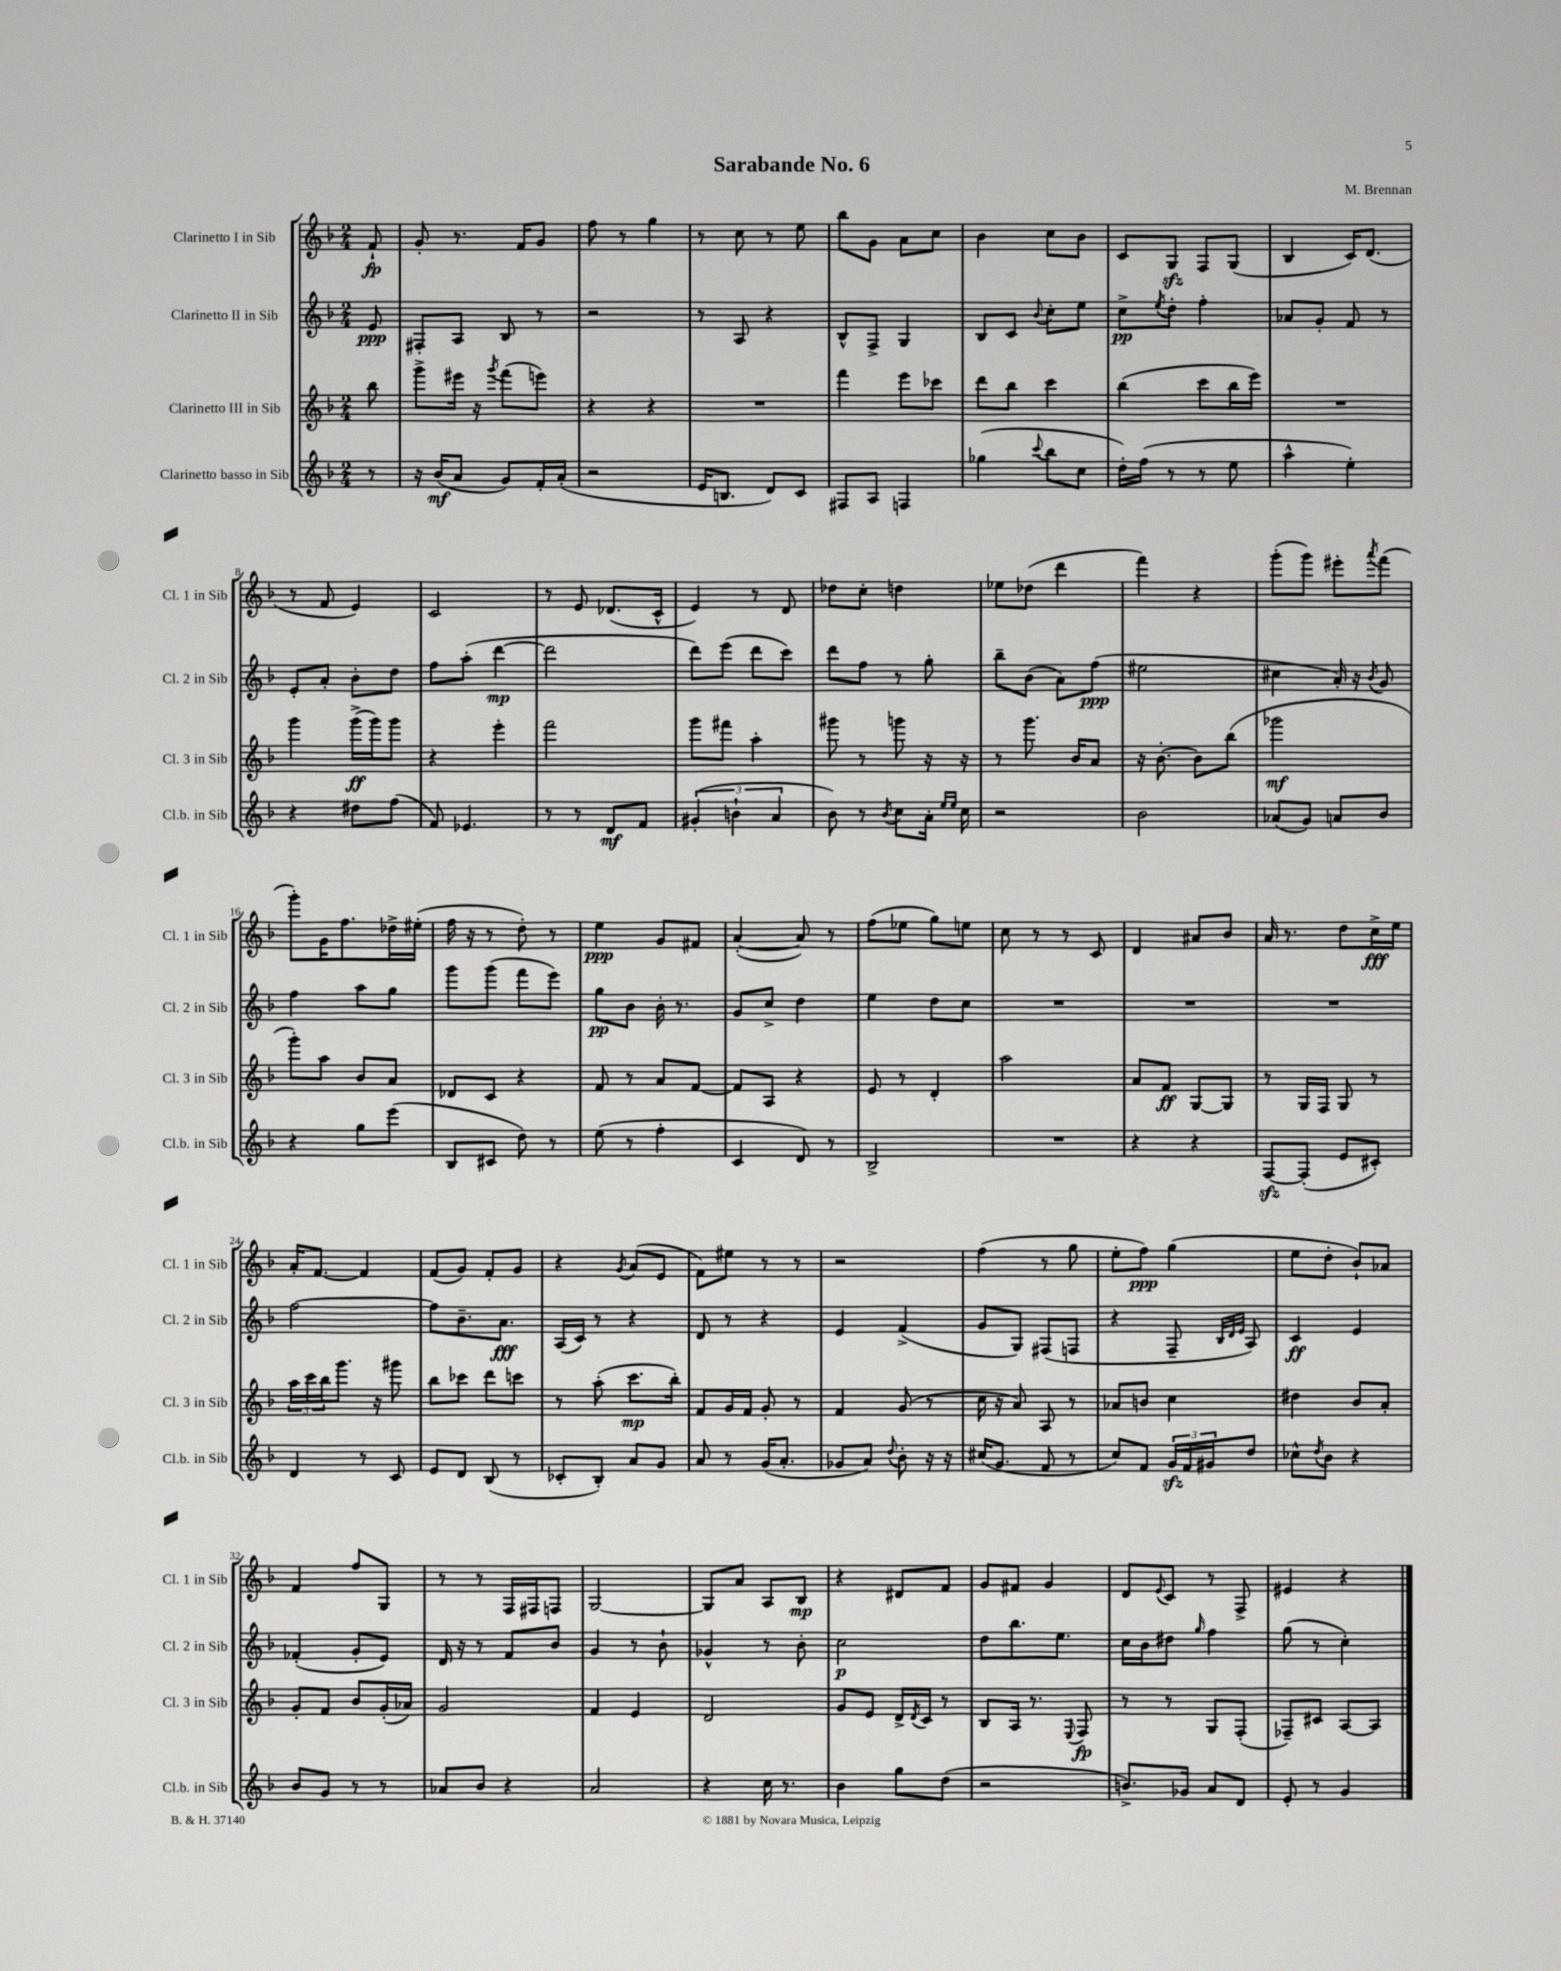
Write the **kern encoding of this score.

**kern	**kern	**kern	**kern
*staff4	*staff3	*staff2	*staff1
*clefG2	*clefG2	*clefG2	*clefG2
*k[b-]	*k[b-]	*k[b-]	*k[b-]
*M2/4	*M2/4	*M2/4	*M2/4
8r	8bb-	8e	8f`
=	=	=	=
16r	8ggg^	8F#'	8g'
(16b-	.	.	.
8a	16eee#	8A	8.r
.	16r	.	.
.	8qggg	.	.
8g)	(8fff	8B-	.
.	.	.	16f
16f'	8eee)	8r	8g
(16a'	.	.	.
=	=	=	=
2r	4r	2r	8ff
.	.	.	8r
.	4r	.	4gg
=	=	=	=
16e	2r	8r	8r
8.B	.	.	.
.	.	8A	8cc
8d)	.	4r	8r
8c	.	.	8ee
=	=	=	=
8F#	4fff	8B-^^	8bb-
8A	.	8F^	8g
4F	8eee	4G	8a
.	8ccc-	.	8cc
=	=	=	=
(4gg-	8ddd	8B-	4b-
.	8bb-	8c	.
8qqccc	.	8qqb-	.
8bb-	4ccc	8cc'	8cc
8cc	.	8ee	8b-
=	=	=	=
16dd')	(4bb-	8cc^	8c
(16ff	.	.	.
.	.	8qee	.
8r	.	8dd'	8G
8r	8ccc	4ff'	8F
8ee	16bb-	.	(8G
.	16eee)	.	.
=	=	=	=
4aa^^	2r	8a-	4B-
.	.	8g'	.
4ee')	.	8f	16c)
.	.	.	(8.d
.	.	8r	.
=	=	=	=
4r	4ggg	8e'	8r
.	.	8a'	8f
8dd#	(16ggg^	8b-'	4e)
.	16ggg)	.	.
(8ff	8ggg	8dd	.
=	=	=	=
8f)	4r	8ff	2c
4.e-	.	(8aa'	.
.	4eee'	[4ddd	.
=	=	=	=
8r	2fff	2ddd]	8r
8r	.	.	8e
8d	.	.	(8.d-
8f	.	.	.
.	.	.	16c^^
=	=	=	=
(6g#'	8ggg	8ddd)	4e)
.	8fff#	(8eee	.
6b`	.	.	.
.	4aa'	8ddd	8r
6a	.	.	.
.	.	8ccc)	8d
=	=	=	=
8b-)	8ggg#	8ddd	8dd-
8r	8r	8ff	8cc'
8qb-	.	.	.
8cc	8ggg	8r	4dd
16a'	16r	8gg'	.
16qqee	.	.	.
16qqee	.	.	.
16cc	16r	.	.
=	=	=	=
2r	8r	8bb-~	8ee-
.	8.ggg	(8b-	(8dd-
.	.	8a)	4ddd
.	16b-	.	.
.	8a	(8ff	.
=	=	=	=
2b-	16r	2ee#	4fff)
.	[8.b-'	.	.
.	8b-]	.	4r
.	(8bb-	.	.
=	=	=	=
(8a-	2ggg-	4cc#	(8ggg'
8g)	.	.	8ggg)
8a	.	16a')	8eee#'
.	.	16r	.
.	.	8qb-	8qaaa
8b-	.	8g	(8fff
=	=	=	=
4r	8ggg')	4ff	8ggg')
.	8aa	.	16g
.	.	.	8.ff
8gg	8b-	8aa	.
(8eee	8a	8gg	16dd-^
.	.	.	(16ee#'
=	=	=	=
8B-	8d-	8ggg	16ff
.	.	.	16r
8c#	8c	(8ggg	8r
8dd)	4r	8fff	8dd')
8r	.	8eee)	8r
=	=	=	=
(8ee	8f	8gg	4ee
8r	8r	8b-	.
4ff'	8a	16b-'	8g
.	.	8.r	.
.	[8f	.	8f#
=	=	=	=
4c	8f]	8g	([4a'
.	8A	8cc^	.
8d)	4r	4dd	8a])
8r	.	.	8r
=	=	=	=
2B-^	8e	4ee	(8ff
.	8r	.	8ee-
.	4d'	8dd	8gg)
.	.	8cc	8ee
=	=	=	=
2r	2aa	2r	8cc
.	.	.	8r
.	.	.	8r
.	.	.	8c
=	=	=	=
4r	8a	2r	4d
.	8f	.	.
4r	[8G	.	8a#
.	8G]	.	8b-
=	=	=	=
[8F	8r	2r	16a
.	.	.	8.r
(8F']	16G	.	.
.	16F	.	.
8e	8G	.	8dd
8c#')	8r	.	16cc^
.	.	.	16ee
=	=	=	=
4d	24aa	[2ff	16a'
.	24ccc	.	.
.	.	.	[8.f
.	24bb-	.	.
.	8.ggg	.	.
8r	.	.	4f]
.	16r	.	.
8c	8ggg#	.	.
=	=	=	=
8e	8bb-	8ff]	(8f
8d	8ccc-	8.b-~	8g)
(8B-	8ddd	.	8f'
.	.	8.a	.
8r	8ccc	.	8g
=	=	=	=
8c-'	8r	(16A	4r
.	.	16c)	.
8B-')	(8aa'	8r	.
.	.	.	8qg
8a	8.ccc	4r	(8a
8g	.	.	8e
.	16bb-')	.	.
=	=	=	=
8a	8f	8d	8f)
8r	16g	8r	8ee#
.	16f	.	.
(16g	8g'	4r	8r
8.a'	.	.	.
.	8r	.	8r
=	=	=	=
8g-	4f	4e	2r
8a)	.	.	.
8qqdd	.	.	.
8b-'	(8g	(4f^	.
16r	8r	.	.
16r	.	.	.
=	=	=	=
(16cc#	16cc	8g	(4ff
8.g	16r	.	.
.	8a)	8G)	.
8f	8A	(8F#	8r
8r	8r	8F	8gg
=	=	=	=
8cc)	8a-	4r	8ee'
8f	8b	.	8ff)
24g	4cc	8F~	(4gg
24f	.	.	.
24g#	.	.	.
.	.	32qqB-	.
.	.	32qqd	.
.	.	32qqe	.
8dd	.	8A)	.
=	=	=	=
8cc-^^	4dd#	4c	8ee
8qdd	.	.	.
8b-	.	.	8dd'
4r	8b-	4e	8b-`)
.	8a'	.	8a-
=	=	=	=
8b-	8g'	(4f-'	4f
8g	8f	.	.
8r	8b-	8g'	8ff
8r	(16g'	8e)	8G
.	16a-)	.	.
=	=	=	=
8a-	2g	16d	8r
.	.	16r	.
8b-	.	8r	8r
4r	.	8f	16F
.	.	.	16F#
.	.	8b-	8F
=	=	=	=
2a	4f	4g	[2G
.	4e	8r	.
.	.	8b-`	.
=	=	=	=
4r	2d	4g-^^	8G]
.	.	.	8a
16cc	.	8r	8A
8.r	.	.	.
.	.	8b-'	8B-
=	=	=	=
4b-	8g	2cc	4r
.	8e	.	.
8gg	16d^	.	8d#
.	8qd	.	.
.	16c	.	.
(8dd	8r	.	8f
=	=	=	=
2r	8B-	8dd	8g
.	16A	8.bb-	8f#
.	8.r	.	.
.	.	.	4g
.	.	8.ee	.
.	8qqE	.	.
.	8F	.	.
=	=	=	=
8.b^)	8r	16cc	8d
.	.	16b-	.
.	.	.	8qqe
.	8r	8dd#	8c
16g-	.	.	.
.	.	16qqgg	.
8a	8G	4ff	8r
8d	(8F'	.	8F^
=	=	=	=
8e'	8F-~)	(8gg	4e#
8r	8c#	8r	.
4g	[8A	4cc')	4r
.	8A]	.	.
==	==	==	==
*-	*-	*-	*-
